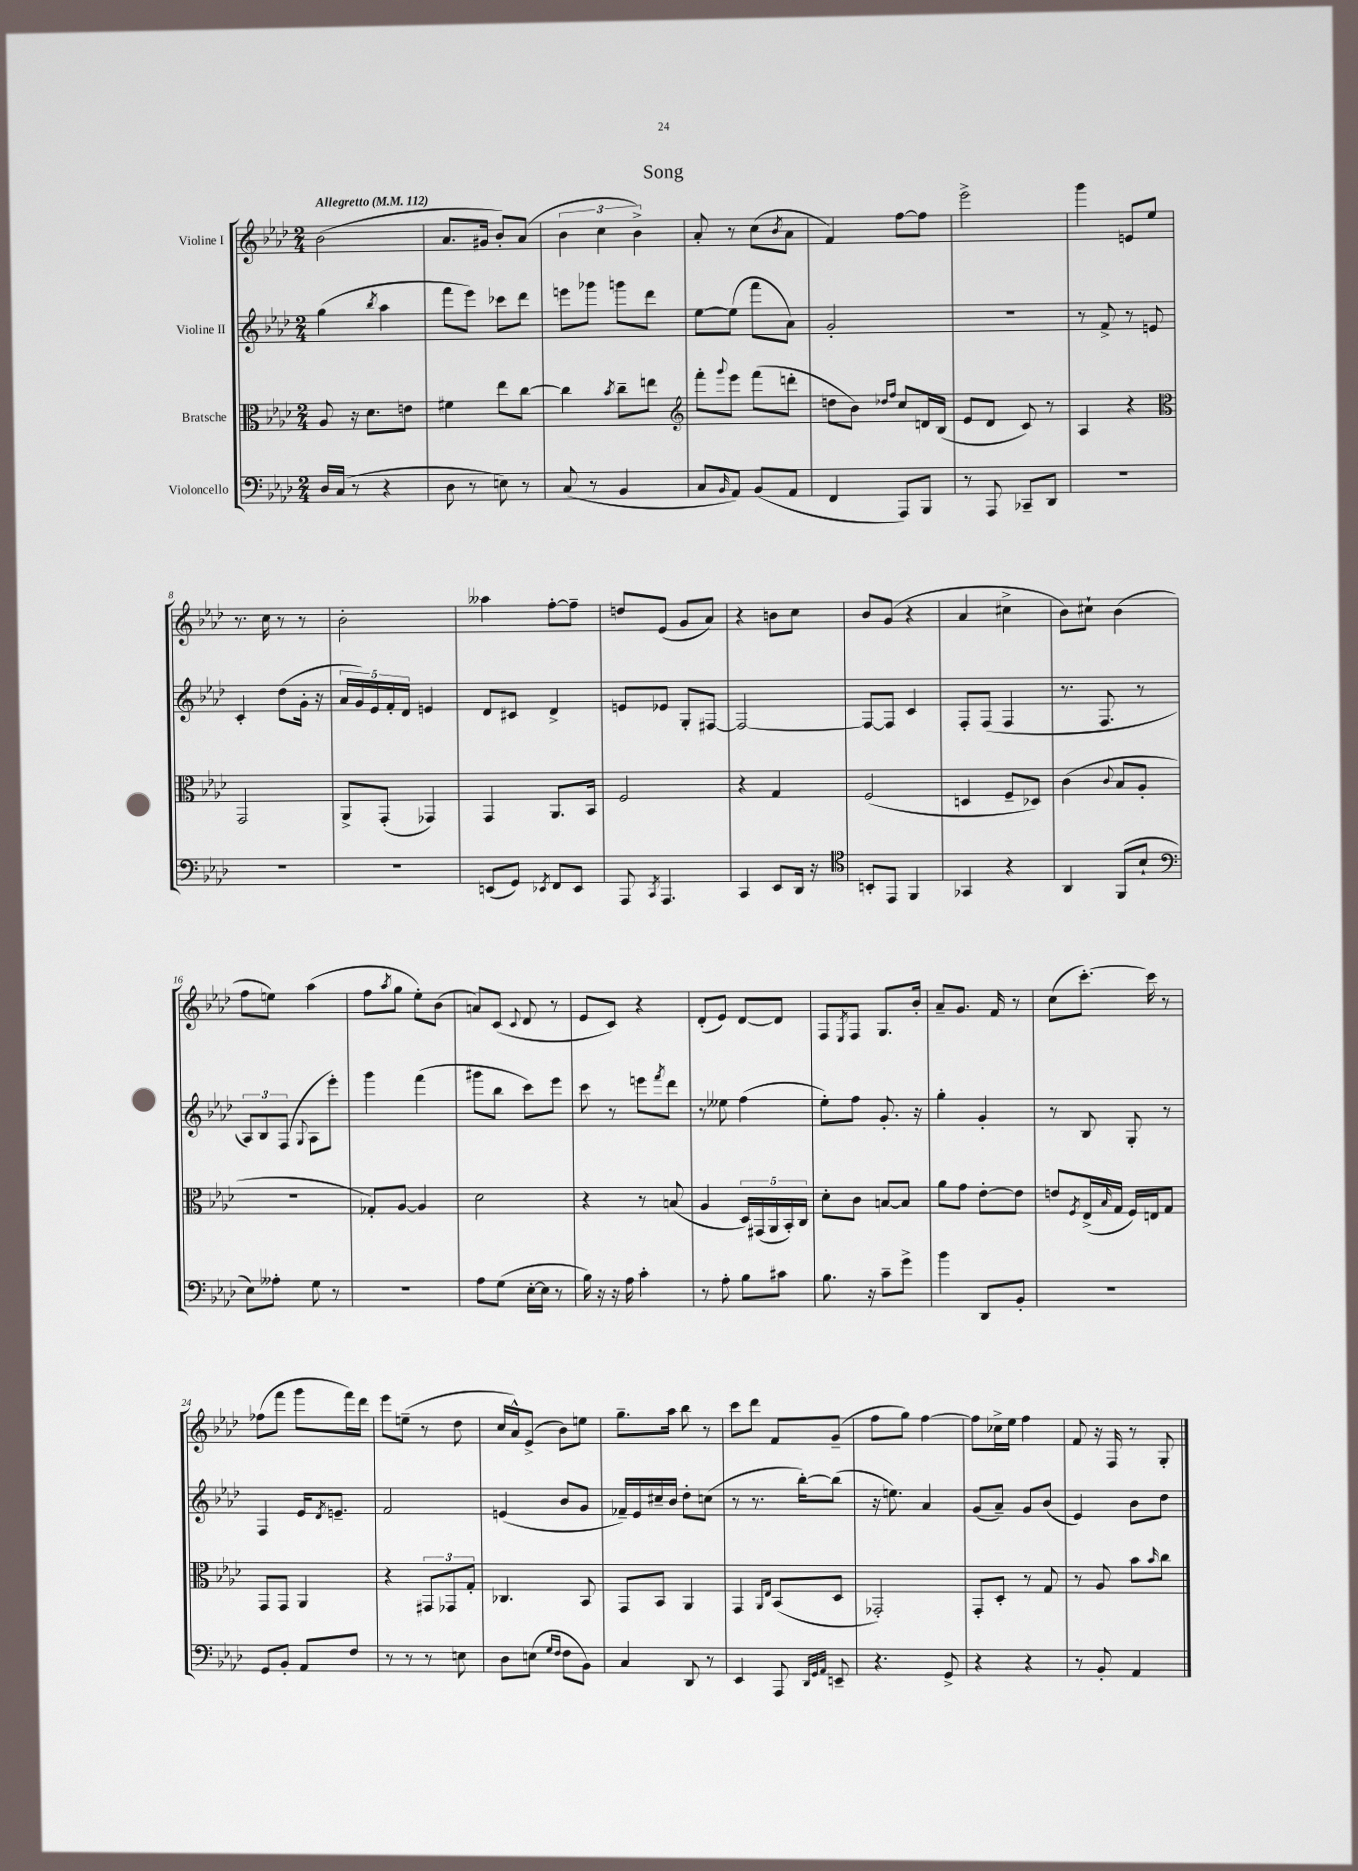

**kern	**kern	**kern	**kern
*staff4	*staff3	*staff2	*staff1
*clefF4	*clefC3	*clefG2	*clefG2
*k[b-e-a-d-]	*k[b-e-a-d-]	*k[b-e-a-d-]	*k[b-e-a-d-]
*M2/4	*M2/4	*M2/4	*M2/4
*MM112	*MM112	*MM112	*MM112
16D-/LL	8A-/	(4gg\	(2b-\
(16C/JJ	.	.	.
8r	16r	.	.
.	8.d-\L	.	.
.	.	8qbb-/	.
4r	.	4aa-\	.
.	8e\J	.	.
=	=	=	=
8D-\	4f#\	8fff\L	8.a-/L
8r	.	8eee-\J)	.
.	.	.	16g#/Jk
8E\)	8ee-\L	8ccc-\L	8b-'/L)
8r	[8cc\J	8ddd-\J	(8a-/J
=	=	=	=
(8C/	4cc\]	8eee\L	6b-\
8r	.	8ggg-\J	.
.	.	.	6cc\
.	8qb-/	.	.
4BB-/	8cc~\L	8ggg\L	.
.	.	.	6b-^\)
.	8ee\J	8ddd-\J	.
=	=	=	=
*	*clefG2	*	*
8C/L	8fff'\L	[8ee-\L	8a-'/
16qqBB-/	8qqggg/	.	.
8AA-/J)	8eee-\J	(8ee-\]J	8r
(8BB-/L	(8fff\L	8fff\L	(8cc\L
.	.	.	8qb-/
8AA-/J	8ddd'\J	8a-\J)	8a-\J
=	=	=	=
4FF/	8dd\L	2g'/	4f/)
.	8b-\J)	.	.
.	16qqdd-/LL	.	.
.	16qqff/JJ	.	.
8AAA-/L)	8cc/L	.	[8ff\L
8BBB-/J	16d/L	.	8ff\]J
.	(16B-/JJ	.	.
=	=	=	=
8r	8e-/L	2r	2eee-^\
8AAA-/	8d-/J	.	.
8CC-~/L	8c/)	.	.
8DD-/J	8r	.	.
=	=	=	=
2r	4A-/	8r	4ggg\
.	.	8f^/	.
.	4r	8r	8e/L
.	.	8e/	8ee-/J
=	=	=	=
*	*clefC3	*	*
2r	2GG/	4c'/	8.r
.	.	.	16cc\
.	.	(8dd-\L	8r
.	.	16g'\Jk	8r
.	.	16r	.
=	=	=	=
2r	8AA-^/L	20a-/LL	2b-'\
.	.	20g/)	.
.	.	20e-/	.
.	(8GG'/J	.	.
.	.	20f'/	.
.	.	20d-/JJ	.
.	4GG-/)	4e/	.
=	=	=	=
(8EE/L	4GG/	8d-/L	4aa--\
8GG/J)	.	8c#/J	.
8qEE-/	.	.	.
8FF/L	8.AA-/L	4d-^/	[8ff'\L
8EE-/J	.	.	8ff~\]J
.	16BB-/Jk	.	.
=	=	=	=
8AAA-/	2F/	8e/L	8dd/L
8qCC/	.	.	.
4.AAA-/	.	8e-/J	(8e-/J
.	.	8G'/L	8g/L
.	.	[8F#/J	8a-/J)
=	=	=	=
4CC/	4r	2F#/_	4r
8EE-/L	4G/	.	8b\L
16DD-/Jk	.	.	8cc\J
16r	.	.	.
=	=	=	=
*clefC4	*	*	*
8BB'/L	(2F/	8F#/_L	8b-/L
8EE-/J	.	8F#/]J	(8g/J
4FF/	.	4c/	4r
=	=	=	=
4GG-/	4D/	8F'/L	4a-/
.	.	(8F/J	.
4r	8F~/L	4F/	4cc#^\
.	8D-/J)	.	.
=	=	=	=
4AA-/	(4c\	8.r	8b-\L)
.	.	.	8cc#`\J
.	.	8.F/	.
.	8qqc/	.	.
(8FF/L	8B-/L	.	(4b-\
8B-`/J	8A-'/J	8r	.
=	=	=	=
*clefF4	*	*	*
8E-\L)	2r	12A-/L)	8ff\L
.	.	12B-/	.
8A--'\J	.	.	8ee\J)
.	.	(12F/J	.
.	.	8qqG/	.
8G\	.	8A-\L	(4aa-\
8r	.	8eee-'\J)	.
=	=	=	=
2r	8G-'/L)	4ggg\	8ff\L
.	.	.	8qaa-/
.	[8A-/J	.	8gg\J
.	4A-/]	(4fff\	8ee-'\L)
.	.	.	(8b-\J
=	=	=	=
8A-\L	2d-\	8ggg#\L	8a/L)
(8G\J	.	8bb-\J	(8c/J
.	.	.	8qqc/
[16E-'\LL	.	8ccc\L)	8d-/
16E-\]JJ	.	.	.
8r	.	8eee-\J	8r
=	=	=	=
16B-\)	4r	8ccc\	8e-/L
16r	.	.	.
16r	.	8r	8c/J)
16A-\	.	.	.
4c'\	8r	8eee\L	4r
.	.	8qfff/	.
.	(8B/	8ddd-\J	.
=	=	=	=
8r	4A-/	8r	(8d-'/L
8A-'\	.	8ee--\	8e-/J)
8B-\L	20D-/LL)	(4ff\	[8d-/L
.	(20GG#/	.	.
.	20AA-/	.	.
8c#\J	.	.	8d-/]J
.	20BB-'/)	.	.
.	20C/JJ	.	.
=	=	=	=
8.B-\	8d-'\L	8ee-'\L)	8F/L
.	.	.	8qE-/
.	8c\J	8ff\J	8F/J
16r	.	.	.
8c~\L	[8B/L	8.g'/	8.G/L
8g^\J	8B/]J	.	.
.	.	16r	16b-'/Jk
=	=	=	=
4b-\	8a-\L	4gg'\	8a-~/L
.	8g\J	.	8.g/J
8DD-/L	[8e-'\L	4g'/	.
.	.	.	16f/
8BB-'/J	8e-\]J	.	8r
=	=	=	=
2r	8e/L	8r	(8cc\L
.	8qF/	.	.
.	(16E-^/L	8B-/	[8.ccc'\J)
.	16qqB-/	.	.
.	16G/JJ	.	.
.	16F/LL)	8G'/	.
.	16E/J	.	16ccc\]
.	8G/J	8r	8r
=	=	=	=
8GG/L	8GG/L	4F/	(8ff-\L
8BB-'/J	8GG/J	.	8fff\J
8AA-/L	4AA-/	16e-/LK	8ggg\L
.	.	8qd-/	.
.	.	8.e~/J	.
8F/J	.	.	16fff\L)
.	.	.	16ddd-\JJ
=	=	=	=
8r	4r	2f/	8eee-\L
8r	.	.	(8ee~\J
8r	12GG#/L	.	8r
.	12GG-/	.	.
8E\	.	.	8dd-\
.	12G'/J	.	.
=	=	=	=
8D-\L	4.C-/	(4e/	16cc/LL
.	.	.	16a-^^/J)
(8E\J	.	.	(8e-^/J
16qqG/LL	.	.	.
16qqF/JJ	.	.	.
8F\L	.	8b-/L	8b-\L)
8BB-\J)	8BB-/	8g/J	8ee\J
=	=	=	=
4C/	8GG/L	16f-~/LL)	8.gg~\L
.	.	16e-/	.
.	8BB-/J	16cc#~/	.
.	.	16b-/JJ	16aa-\Jk
8DD-/	4AA-/	8dd-'\L	8bb-\
8r	.	(8cc\J	8r
=	=	=	=
4EE-/	4GG/	8r	8ccc\L
.	.	8.r	8ddd-\J
.	16qqAA-/LL	.	.
.	16qqE-/JJ	.	.
8AAA-/	(8BB-/L	.	8f/L
.	.	[16bb-'\LK)	.
32qqDD-/LLL	.	.	.
32qqGG/	.	.	.
32qqAA-/JJJ	.	.	.
8EE~/	8D-/J	(8bb-\]J	(8g~/J
=	=	=	=
4.r	2GG-'/)	16r	8ff\L
.	.	8.ee\)	.
.	.	.	8gg\J)
.	.	4a-/	[4ff\
8GG^/	.	.	.
=	=	=	=
4r	8GG'/L	(8g/L	8ff\]L
.	8D-'/J	8a-~/J)	16cc-^\L
.	.	.	16ee-\JJ
4r	8r	8g/L	4ff\
.	8G/	(8b-/J	.
=	=	=	=
8r	8r	4e-/)	8f/
8BB-'/	8A-/	.	16r
.	.	.	16F/
4AA-/	8b-\L	8b-\L	8r
.	16qqb-/	.	.
.	8cc\J	8dd-\J	8G'/
==	==	==	==
*-	*-	*-	*-
